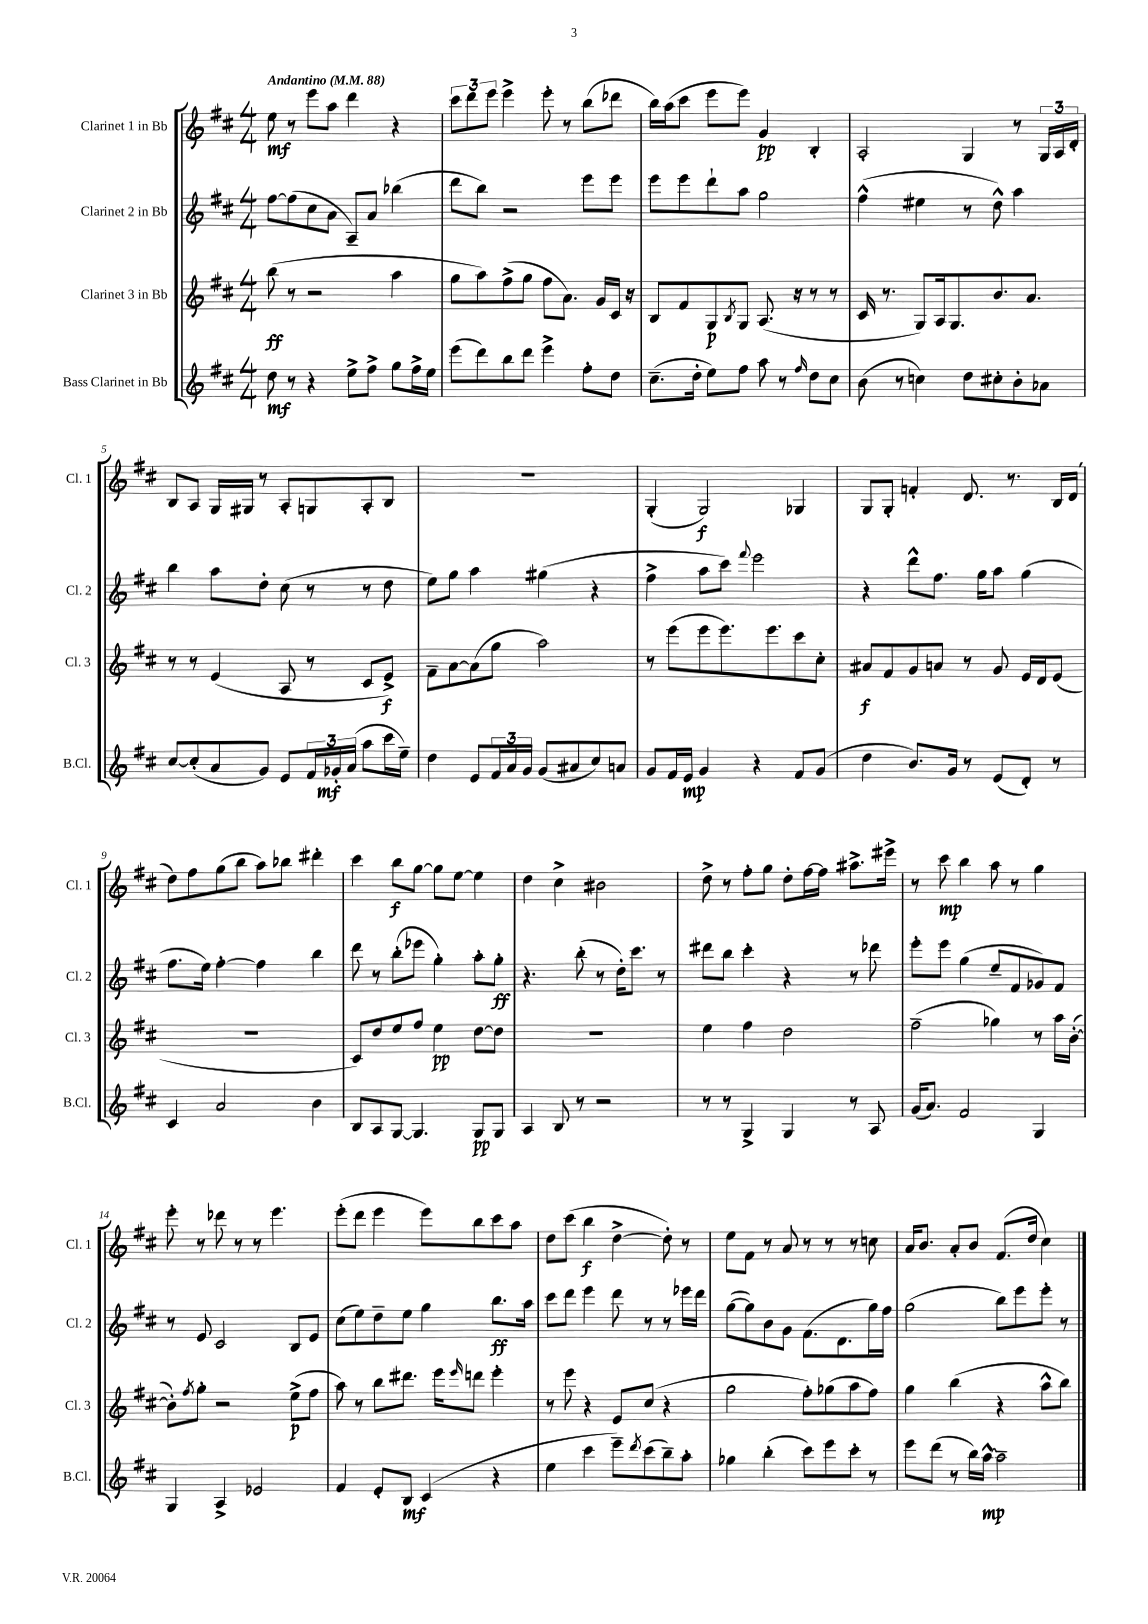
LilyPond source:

<<
\new StaffGroup <<
\new Staff = "s0" \with { instrumentName = "Clarinet 1 in Bb" shortInstrumentName = "Cl. 1" } {
    \clef treble \key d \major \numericTimeSignature \time 4/4 \tempo "Andantino" 4 = 88
    e''8\mf r8 e'''8 a''8 d'''4 r4 |
    \tuplet 3/2 { cis'''8 d'''8 e'''8 } e'''4-> e'''8-. r8 b''8( des'''8 |
    b''16) a''16( cis'''8 e'''8 e'''8) g'4\pp b4-. |
    a2-. g4 r8 \tuplet 3/2 { g16 a16 d'16-. } |
    b8 a8 g16 gis16 r8 a8-. g8 a8-. b8 |
    r1 |
    g4-.( g2\f) ges4 |
    g8 g8-. f'4-. d'8. r8. b16 d'16( |
    d''8) fis''8 g''8( b''8 a''8) bes''8 dis'''4-. |
    cis'''4 b''8\f g''8~ g''8 e''8~ e''4 |
    d''4 cis''4-> bis'2 |
    d''8-> r8 fis''8-. g''8 d''8-. fis''16~ fis''16 ais''8.-> eis'''16-> |
    r8 cis'''8\mp b''4 a''8 r8 g''4 |
    e'''8-. r8 des'''8 r8 r8 e'''4. |
    e'''8-.( d'''8 e'''4 e'''8) b''8 cis'''8 a''8 |
    d''8 cis'''8( b''4\f d''4~-> d''8-.) r8 |
    e''8 fis'8 r8 a'8 r8 r8 r8 c''8 |
    a'16 b'8. a'8-. b'8 fis'8.( d''16 cis''4) \bar "|." |
}
\new Staff = "s1" \with { instrumentName = "Clarinet 2 in Bb" shortInstrumentName = "Cl. 2" } {
    \clef treble \key d \major \numericTimeSignature \time 4/4
    fis''8~ fis''8( cis''8 a'8 a8--) a'8 bes''4( |
    d'''8 b''8) r2 e'''8 e'''8 |
    e'''8 e'''8 d'''8-! a''8 g''2 |
    fis''4-^( eis''4 r8 d''8-^) a''4 |
    b''4 a''8 d''8-. cis''8( r8 r8 d''8 |
    e''8) g''8 a''4 gis''4( r4 |
    fis''4-> a''8 cis'''8) \appoggiatura { fis'''8 } e'''2 |
    r4 d'''8-^ fis''8. g''16 a''8 g''4( |
    fis''8. e''16) fis''4~-. fis''4 b''4 |
    d'''8 r8 b''8-.( ees'''8 g''4-.) a''8-. g''8-.\ff |
    r4. b''8-.( r8 d''16-.) cis'''8. r8 |
    dis'''8 b''8 cis'''4-. r4 r8 des'''8 |
    e'''8-. e'''8 g''4( e''8-- fis'8 ges'8) fis'8 |
    r8 e'8 cis'2 b8 e'8 |
    cis''8( e''8) d''8-- e''8 g''4 b''8.\ff a''16 |
    cis'''8 d'''8 e'''4 d'''8 r8 r8 ees'''16 d'''16 |
    g''8~( g''8) b'8 g'8 fis'8.( d'8. g''16) fis''16 |
    g''2( b''8) e'''8 e'''8-. r8 \bar "|." |
}
\new Staff = "s2" \with { instrumentName = "Clarinet 3 in Bb" shortInstrumentName = "Cl. 3" } {
    \clef treble \key d \major \numericTimeSignature \time 4/4
    b''8\ff( r8 r2 a''4 |
    g''8 a''8) fis''8->( g''8 fis''8 a'8.) g'16 cis'16 r16 |
    b8 fis'8 g8\p \acciaccatura { b8 } g8 a8.( r16 r8 r8 |
    cis'16 r8. g8) a16 g8. b'8. a'8. |
    r8 r8 e'4( a8 r8 cis'8 e'8->\f) |
    fis'8-- a'8~ a'8( g''8 a''2) |
    r8 e'''8( e'''8 e'''8.) e'''8. cis'''8 cis''8-. |
    ais'8\f fis'8 g'8 a'8 r8 g'8 e'16 d'16 e'8( |
    R1 |
    cis'8) d''8 e''8 fis''8 e''4\pp d''8~ d''8 |
    R1 |
    e''4 fis''4 d''2 |
    fis''2--( ges''4) r8 a''16 b'16~-.( |
    b'8-.) \acciaccatura { fis''8 } g''8-. r2 e''8->\p( fis''8 |
    a''8) r8 b''8 dis'''8. e'''16 \grace { e'''16 } d'''8 e'''4-. |
    r8 e'''8 r4 e'8 cis''8( r4 |
    g''2 fis''8-.) ges''8( a''8 fis''8) |
    g''4 b''4( r4 a''8-^ b''8) \bar "|." |
}
\new Staff = "s3" \with { instrumentName = "Bass Clarinet in Bb" shortInstrumentName = "B.Cl." } {
    \clef treble \key d \major \numericTimeSignature \time 4/4
    d''8\mf r8 r4 e''8-> fis''8-> g''8 fis''16-> e''16 |
    e'''8( d'''8) b''8 d'''8 e'''4-> fis''8-. d''8 |
    cis''8.--( d''16-. e''8) fis''8 a''8 r8 \grace { fis''16 } d''8 cis''8 |
    b'8( r8 c''4) d''8 cis''8-. b'8-. aes'8 |
    cis''8~ cis''8-.( a'8 g'8) e'8 \tuplet 3/2 { fis'16 ges'16-.\mf a'16( } a''8 cis'''16 e''16--) |
    d''4 e'8 \tuplet 3/2 { fis'16 a'16 g'16 } g'8( ais'8 cis''8) a'8 |
    g'8 fis'16 e'16\mp g'4 r4 fis'8 g'8( |
    d''4 b'8.) g'16 r8 e'8( d'8-.) r8 |
    cis'4 a'2 b'4 |
    b8 a8 g8~ g4. g8\pp g8 |
    a4 b8 r8 r2 |
    r8 r8 g4-> g4 r8 a8 |
    g'16( a'8.) fis'2 g4 |
    g4 a4-> ees'2 |
    fis'4 e'8-. b8\mf cis'4( r4 |
    e''4 cis'''4 e'''8--) \acciaccatura { d'''8 } cis'''8( b''8--) a''8-. |
    ges''4 b''4-.( cis'''8) e'''8 cis'''8-. r8 |
    e'''8 d'''8( r8 b''16) a''16~-^\mp a''2-- \bar "|." |
}
>>
>>
